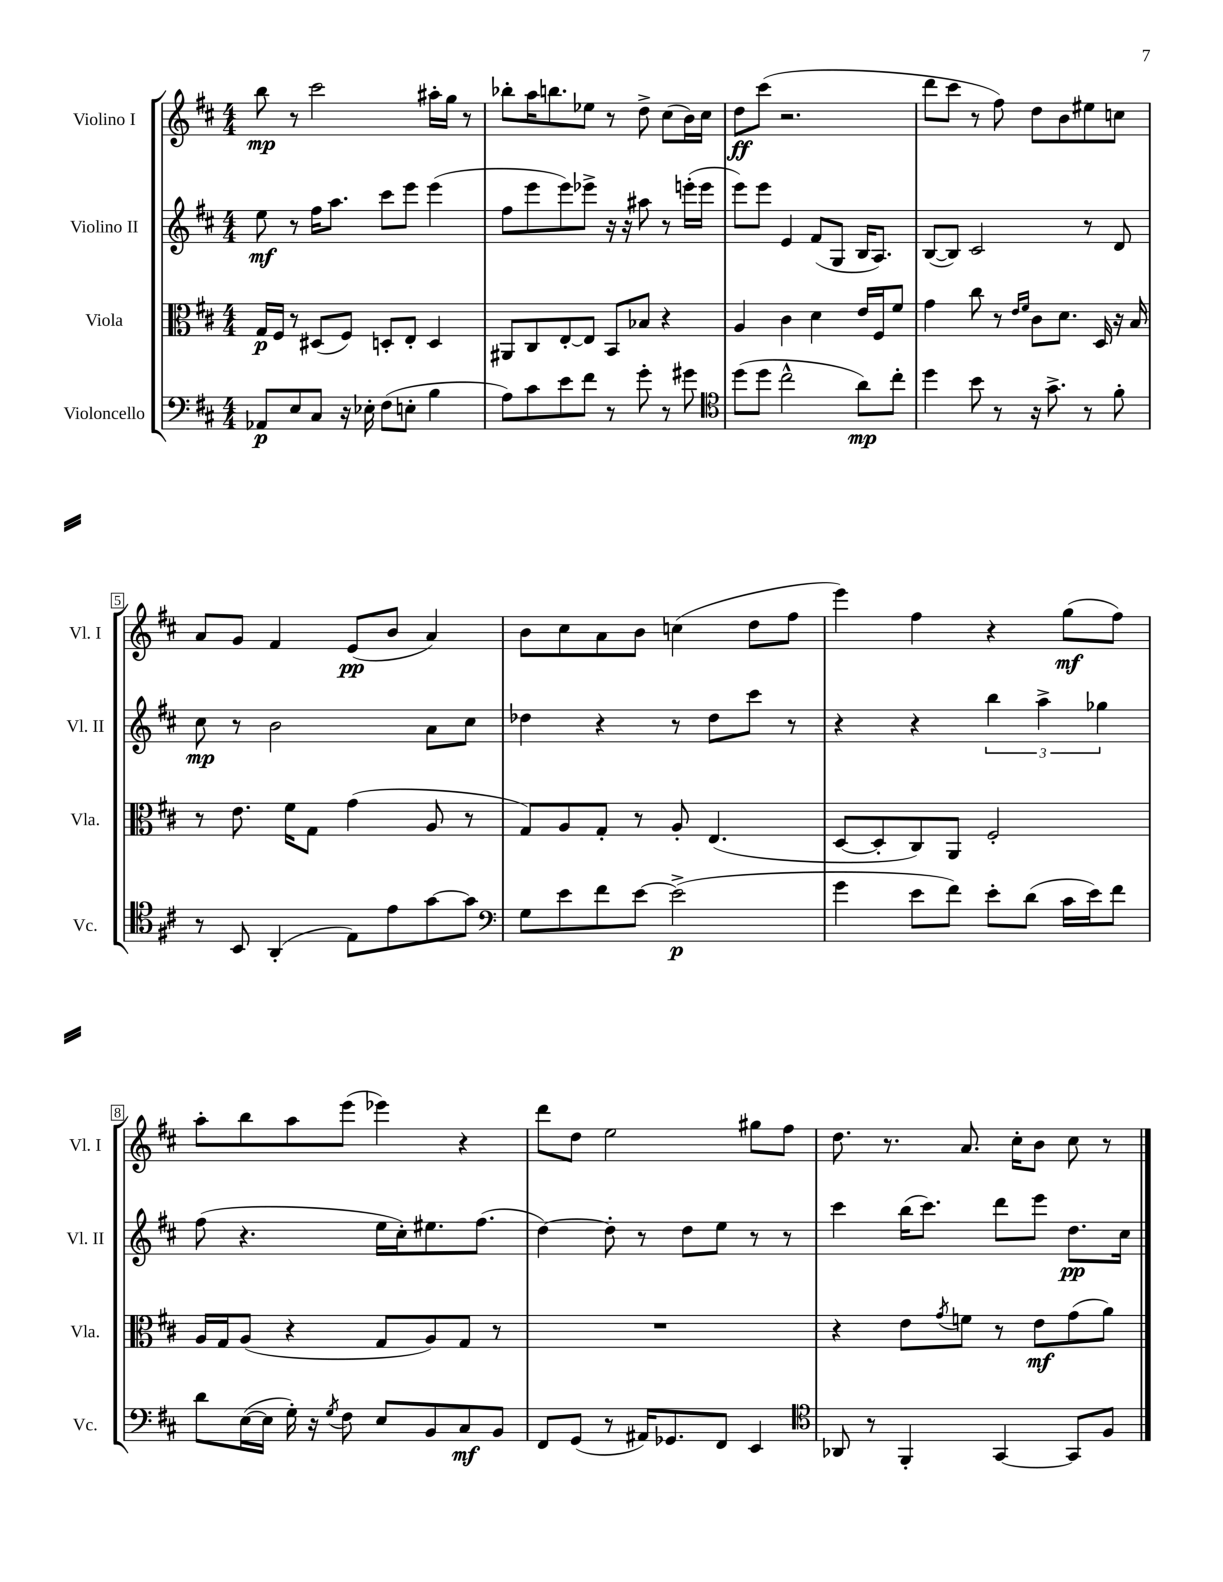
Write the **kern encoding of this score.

**kern	**kern	**kern	**kern
*staff4	*staff3	*staff2	*staff1
*clefF4	*clefC3	*clefG2	*clefG2
*k[f#c#]	*k[f#c#]	*k[f#c#]	*k[f#c#]
*M4/4	*M4/4	*M4/4	*M4/4
8AA-	16G	8ee	8bb
.	16F#	.	.
8E	8r	8r	8r
8C#	(8D#	16ff#	2ccc#
.	.	8.aa	.
16r	8F#)	.	.
16E-'	.	.	.
(8F#	8D'	8ccc#	.
8E'	8E'	8eee	.
4B	4D	(4eee	16aa#'
.	.	.	16gg
.	.	.	8r
=	=	=	=
8A)	8AA#	8ff#	8bb-'
8c#	8C#	8eee	16aa
.	.	.	8.bb
8e	[8E'	8eee)	.
8f#	8E]	8eee-^	8ee-
8r	8BB	16r	8r
.	.	16r	.
8g'	8B-	8aa#	8dd^
8r	4r	8r	(8cc#
8g#	.	(16eee'	16b)
.	.	16eee	16cc#
=	=	=	=
*clefC4	*	*	*
(8dd	4A	8eee)	8dd
8dd	.	8eee	(8ccc#
2cc#^^	4c#	4e	2.r
.	4d	(8f#	.
.	.	8G	.
8a)	16e	16B	.
.	16F#	8.A)	.
8cc#'	8f#	.	.
=	=	=	=
4dd	4g	([8B	8ddd
.	.	8B])	8ccc#
8b	8cc#	2c#	8r
8r	8r	.	8ff#)
.	16qqe	.	.
.	16qqf#	.	.
16r	8c#	.	8dd
8.g^	.	.	.
.	8.d	.	8b
8r	.	8r	8ee#
.	16D	.	.
8f#'	16r	8d	8cc
.	16B	.	.
=	=	=	=
8r	8r	8cc#	8a
8BB	8.e	8r	8g
(4AA'	.	2b	4f#
.	16f#	.	.
.	8G	.	.
8E)	(4g	.	(8e
8e	.	.	8b
[8g	8A	8a	4a)
8g]	8r	8cc#	.
=	=	=	=
*clefF4	*	*	*
8G	8G)	4dd-	8b
8e	8A	.	8cc#
8f#	8G'	4r	8a
[8e	8r	.	8b
(2e^]	8A'	8r	(4cc
.	(4.E	8dd-	.
.	.	8ccc#	8dd
.	.	8r	8ff#
=	=	=	=
4g	[8D	4r	4eee)
.	8D']	.	.
8e	8C#)	4r	4ff#
8f#)	8AA	.	.
8e'	2F#'	6bb	4r
(8d	.	.	.
.	.	6aa^	.
16c#	.	.	(8gg
16e)	.	.	.
.	.	6gg-	.
8f#	.	.	8ff#)
=	=	=	=
8d	16A	(8ff#	8aa'
.	16G	.	.
([16E	(8A	4.r	8bb
16E]	.	.	.
16G')	4r	.	8aa
16r	.	.	.
8qG	.	.	.
8F#	.	.	(8eee
8E	8G	16ee	4eee-)
.	.	16cc#')	.
8BB	8A)	8.ee#	.
8C#	8G	.	4r
.	.	(8.ff#	.
8BB	8r	.	.
=	=	=	=
8FF#	1r	[4dd)	8ddd
(8GG	.	.	8dd
8r	.	8dd']	2ee
16AA#)	.	8r	.
8.GG-	.	.	.
.	.	8dd	.
8FF#	.	8ee	.
4EE	.	8r	8gg#
.	.	8r	8ff#
=	=	=	=
*clefC4	*	*	*
8AA-	4r	4ccc#	8.dd
8r	.	.	.
.	.	.	8.r
4FF#'	8e	(16bb	.
.	.	8.ccc#)	.
.	8qg	.	.
.	8f	.	8.a
[4GG	8r	8ddd	.
.	.	.	16cc#'
.	8e	8eee	8b
8GG]	(8g	8.dd	8cc#
8F#	8a)	.	8r
.	.	16cc#	.
==	==	==	==
*-	*-	*-	*-
